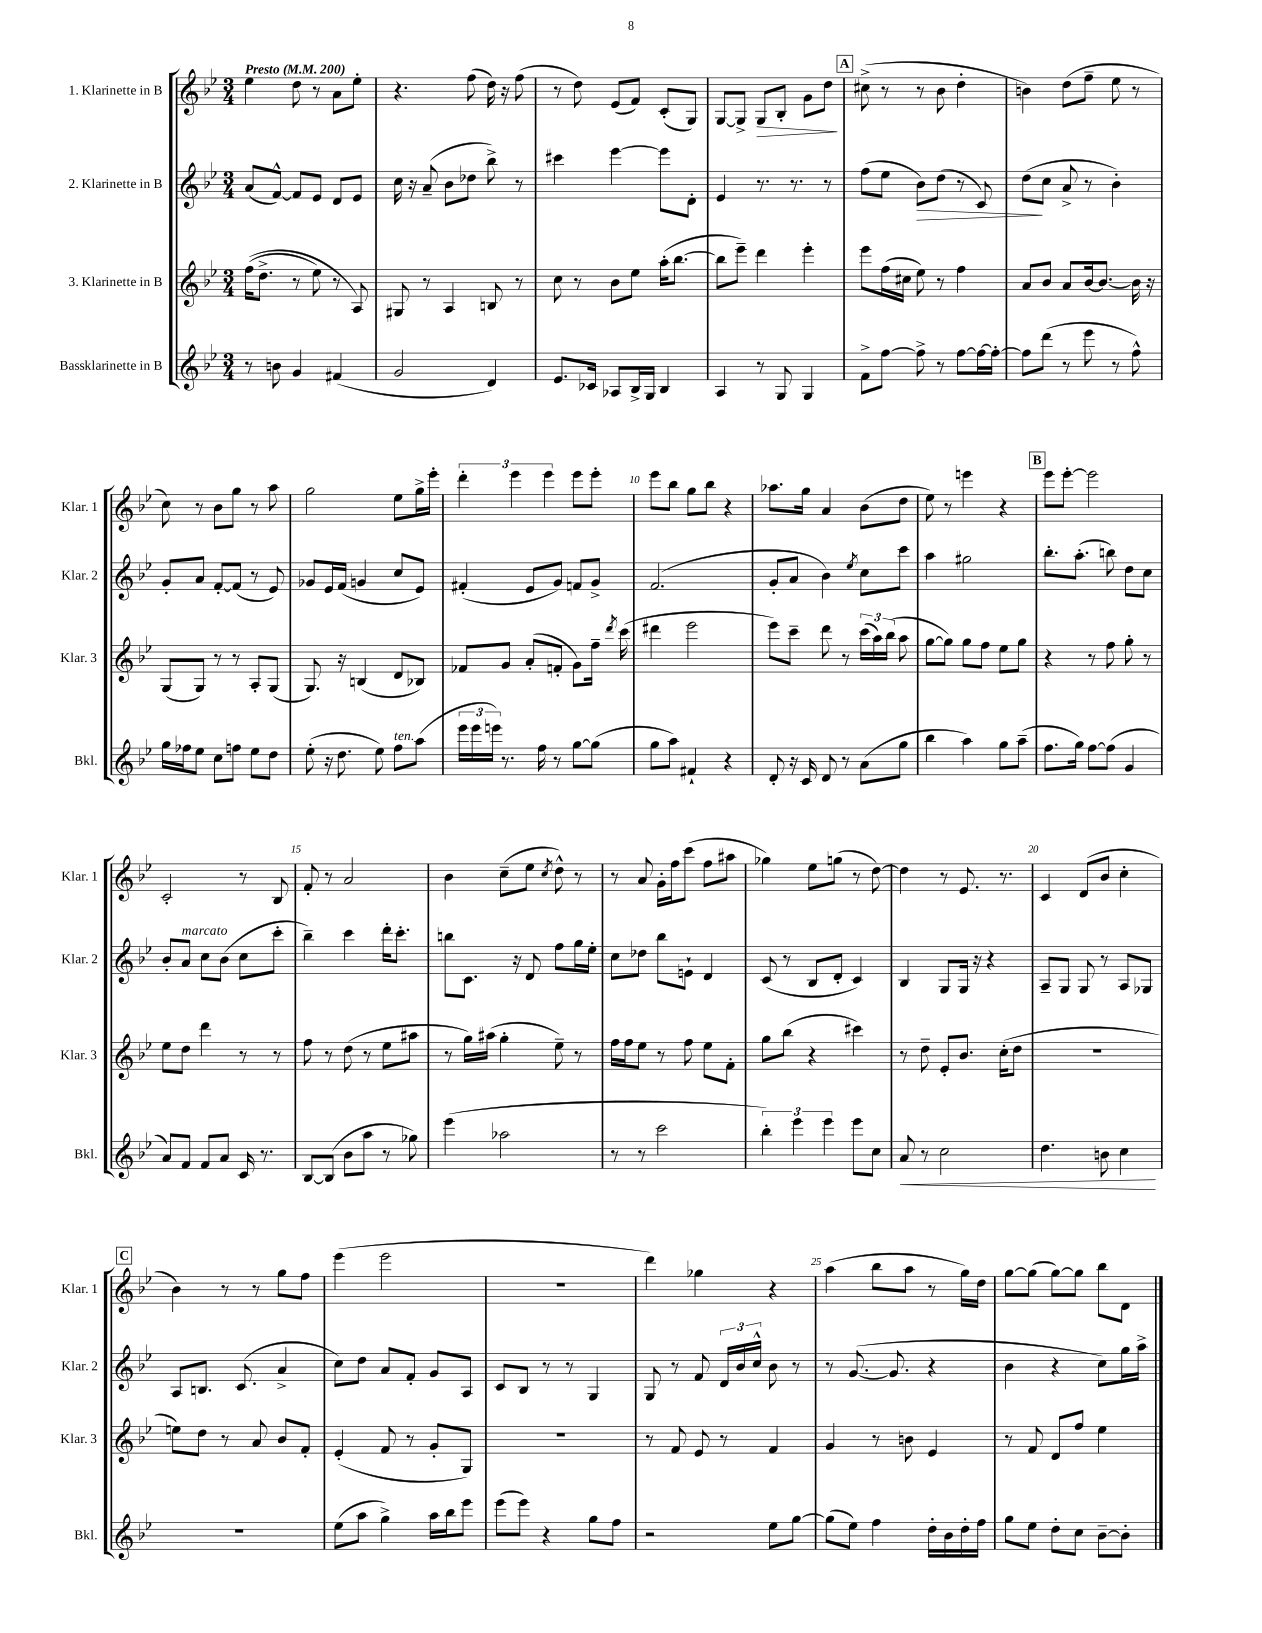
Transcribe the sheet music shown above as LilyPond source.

<<
\new StaffGroup <<
\new Staff = "s0" \with { instrumentName = "1. Klarinette in B" shortInstrumentName = "Klar. 1" } {
    \clef treble \key bes \major \numericTimeSignature \time 3/4 \tempo "Presto" 4 = 200
    \autoBeamOff ees''4 d''8 r8 a'8[ ees''8]-. |
    r4. f''8( d''16) r16 f''8( |
    r8 d''8) ees'8[( f'8]) c'8[-.( g8]) |
    g8[~ g8]-> g8[\> bes8]-. g'8[ d''8]\! |
    \mark \markup { \box "A" } cis''8->( r8 r8 bes'8 d''4-. |
    b'4) d''8[( f''8]-- ees''8 r8 |
    c''8) r8 bes'8[ g''8] r8 a''8 |
    g''2 ees''8[ g''16-> ees'''16]-. |
    \tuplet 3/2 { d'''4-. ees'''4 ees'''4 } ees'''8[ ees'''8]-. |
    ees'''8[ bes''8] g''8[ bes''8] r4 |
    aes''8.[ g''16] a'4 bes'8[( d''8] |
    ees''8) r8 e'''4 r4 |
    \mark \markup { \box "B" } ees'''8[ ees'''8]~-. ees'''2 |
    c'2-. r8 bes8 |
    f'8-. r8 a'2 |
    bes'4 c''8[--( ees''8] \acciaccatura { c''8 } d''8-^) r8 |
    r8 a'8 g'16[-. f''16 c'''8]( f''8[ ais''8] |
    ges''4) ees''8[ g''8]( r8 d''8~) |
    d''4 r8 ees'8. r8. |
    c'4 d'8[( bes'8] c''4-. |
    \mark \markup { \box "C" } bes'4) r8 r8 g''8[ f''8] |
    ees'''4( ees'''2 |
    R2. |
    d'''4) ges''4 r4 |
    a''4( bes''8[ a''8] r8 g''16[) d''16] |
    g''8[~ g''8]( g''8[~) g''8] bes''8[ d'8] \bar "|." |
}
\new Staff = "s1" \with { instrumentName = "2. Klarinette in B" shortInstrumentName = "Klar. 2" } {
    \clef treble \key bes \major \numericTimeSignature \time 3/4
    \autoBeamOff a'8[( f'8]~-^) f'8[ ees'8] d'8[ ees'8] |
    c''16 r16 a'8--( bes'8[ des''8] bes''8->) r8 |
    cis'''4 ees'''4~ ees'''8[ d'8]-. |
    ees'4 r8. r8. r8 |
    \mark \markup { \box "A" } f''8[( ees''8] bes'8[\>) d''8]( r8 c'8) |
    d''8[\!( c''8] a'8-> r8 bes'4-.) |
    g'8[-. a'8] f'8[~-. f'8]( r8 ees'8) |
    ges'8[ ees'16 f'16]( g'4 c''8[ ees'8]) |
    fis'4-.( ees'8[ g'8]) f'8[ g'8]-> |
    f'2.( |
    g'8[-. a'8] bes'4) \acciaccatura { ees''8 } c''8[ c'''8] |
    a''4 gis''2 |
    \mark \markup { \box "B" } bes''8.[-. a''8.]-.( b''8) d''8[ c''8] |
    bes'8[-. a'8]^\markup { \italic "marcato" } c''8[ bes'8]( c''8[ c'''8]-. |
    bes''4--) c'''4 d'''16[-. c'''8.]-. |
    b''8[ c'8.] r16 d'8 f''8[ g''16 ees''16]-. |
    c''8[ des''8] bes''8[ e'8]-! d'4 |
    c'8( r8 bes8[ d'8]-. c'4) |
    bes4 g8[ g16] r16 r4 |
    a8[-- g8] g8 r8 a8[ ges8] |
    \mark \markup { \box "C" } a8[ b8.] c'8.( a'4-> |
    c''8[) d''8] a'8[ f'8]-. g'8[ a8] |
    c'8[ bes8] r8 r8 g4 |
    g8 r8 f'8 \tuplet 3/2 { d'16[ bes'16 c''16]-^ } bes'8 r8 |
    r8 g'8.~( g'8. r4 |
    bes'4 r4 c''8[) g''16 a''16]-> \bar "|." |
}
\new Staff = "s2" \with { instrumentName = "3. Klarinette in B" shortInstrumentName = "Klar. 3" } {
    \clef treble \key bes \major \numericTimeSignature \time 3/4
    \autoBeamOff f''16[(\( d''8.]-> r8 ees''8) r8 a8\) |
    gis8 r8 a4 b8 r8 |
    c''8 r8 bes'8[ ees''8] a''16[-.( bes''8.]~ |
    bes''8[ ees'''8]--) d'''4 ees'''4-. |
    \mark \markup { \box "A" } ees'''8[ f''16( cis''16] ees''8) r8 f''4 |
    a'8[ bes'8] a'8[ bes'16~ bes'8.]~ bes'16 r16 |
    g8[( g8]) r8 r8 a8[-. g8]( |
    g8.) r16 b4( d'8[ bes8]) |
    fes'8[ g'8] a'8[-.( f'8]-. g'8[) f''16]-- \acciaccatura { d'''8 } c'''16( |
    dis'''4 ees'''2 |
    ees'''8[) c'''8]-- d'''8 r8 \tuplet 3/2 { c'''16[( a''16) bes''16]( } a''8 |
    g''8[~ g''8]) g''8[ f''8] ees''8[ g''8] |
    \mark \markup { \box "B" } r4 r8 f''8 g''8-. r8 |
    ees''8[ d''8] d'''4 r8 r8 |
    f''8 r8 d''8( r8 ees''8[ ais''8] |
    r8 g''16[) ais''16]( g''4-. ees''8--) r8 |
    f''16[ f''16 ees''8] r8 f''8 ees''8[ f'8]-. |
    g''8[ bes''8]( r4 cis'''4) |
    r8 d''8-- ees'8[-. bes'8.] c''16[-.( d''8] |
    R2. |
    \mark \markup { \box "C" } e''8[) d''8] r8 a'8 bes'8[ f'8]-. |
    ees'4-.( f'8 r8 g'8[-. g8]) |
    R2. |
    r8 f'8 ees'8 r8 f'4 |
    g'4 r8 b'8 ees'4 |
    r8 f'8 d'8[ f''8] ees''4 \bar "|." |
}
\new Staff = "s3" \with { instrumentName = "Bassklarinette in B" shortInstrumentName = "Bkl." } {
    \clef treble \key bes \major \numericTimeSignature \time 3/4
    \autoBeamOff r8 b'8 g'4 fis'4( |
    g'2 d'4) |
    ees'8.[ ces'16] aes8[ bes16-> g16] bes4 |
    a4 r8 g8 g4 |
    \mark \markup { \box "A" } f'8[-> f''8]~ f''8-> r8 f''8[~ f''16~ f''16]~-. |
    f''8[ d'''8]( r8 ees'''8 r8 f''8-^) |
    g''16[ fes''16 ees''8] c''8[ f''8] ees''8[ d''8] |
    ees''8-.( r16 d''8. ees''8) f''8[^\markup { \italic "ten." } a''8]( |
    \tuplet 3/2 { ees'''16[ ees'''16 e'''16]) } r8. f''16 r8 g''8[~ g''8]( |
    g''8[ a''8]) fis'4-! r4 |
    d'8-. r16 c'16 d'8 r8 a'8[( g''8] |
    bes''4 a''4) g''8[ a''8]--( |
    \mark \markup { \box "B" } f''8.[ g''16]) f''8[~ f''8]( g'4 |
    a'8[) f'8] f'8[ a'8] c'16 r8. |
    bes8[~ bes8]( bes'8[ a''8] r8 ges''8) |
    ees'''4( aes''2 |
    r8 r8 c'''2 |
    \tuplet 3/2 { bes''4-.) ees'''4 ees'''4 } ees'''8[ c''8] |
    a'8\< r8 c''2 |
    d''4. b'8 c''4\! |
    \mark \markup { \box "C" } R2. |
    ees''8[( a''8] g''4->) a''16[ bes''16 ees'''8] |
    ees'''8[( ees'''8]) r4 g''8[ f''8] |
    r2 ees''8[ g''8]~ |
    g''8[( ees''8]) f''4 d''16[-. bes'16 d''16-. f''16] |
    g''8[ ees''8] d''8[-. c''8] bes'8[~-- bes'8]-. \bar "|." |
}
>>
>>
\layout { \context { \Score \override BarNumber.break-visibility = ##(#f #t #t) barNumberVisibility = #(every-nth-bar-number-visible 5) } }
